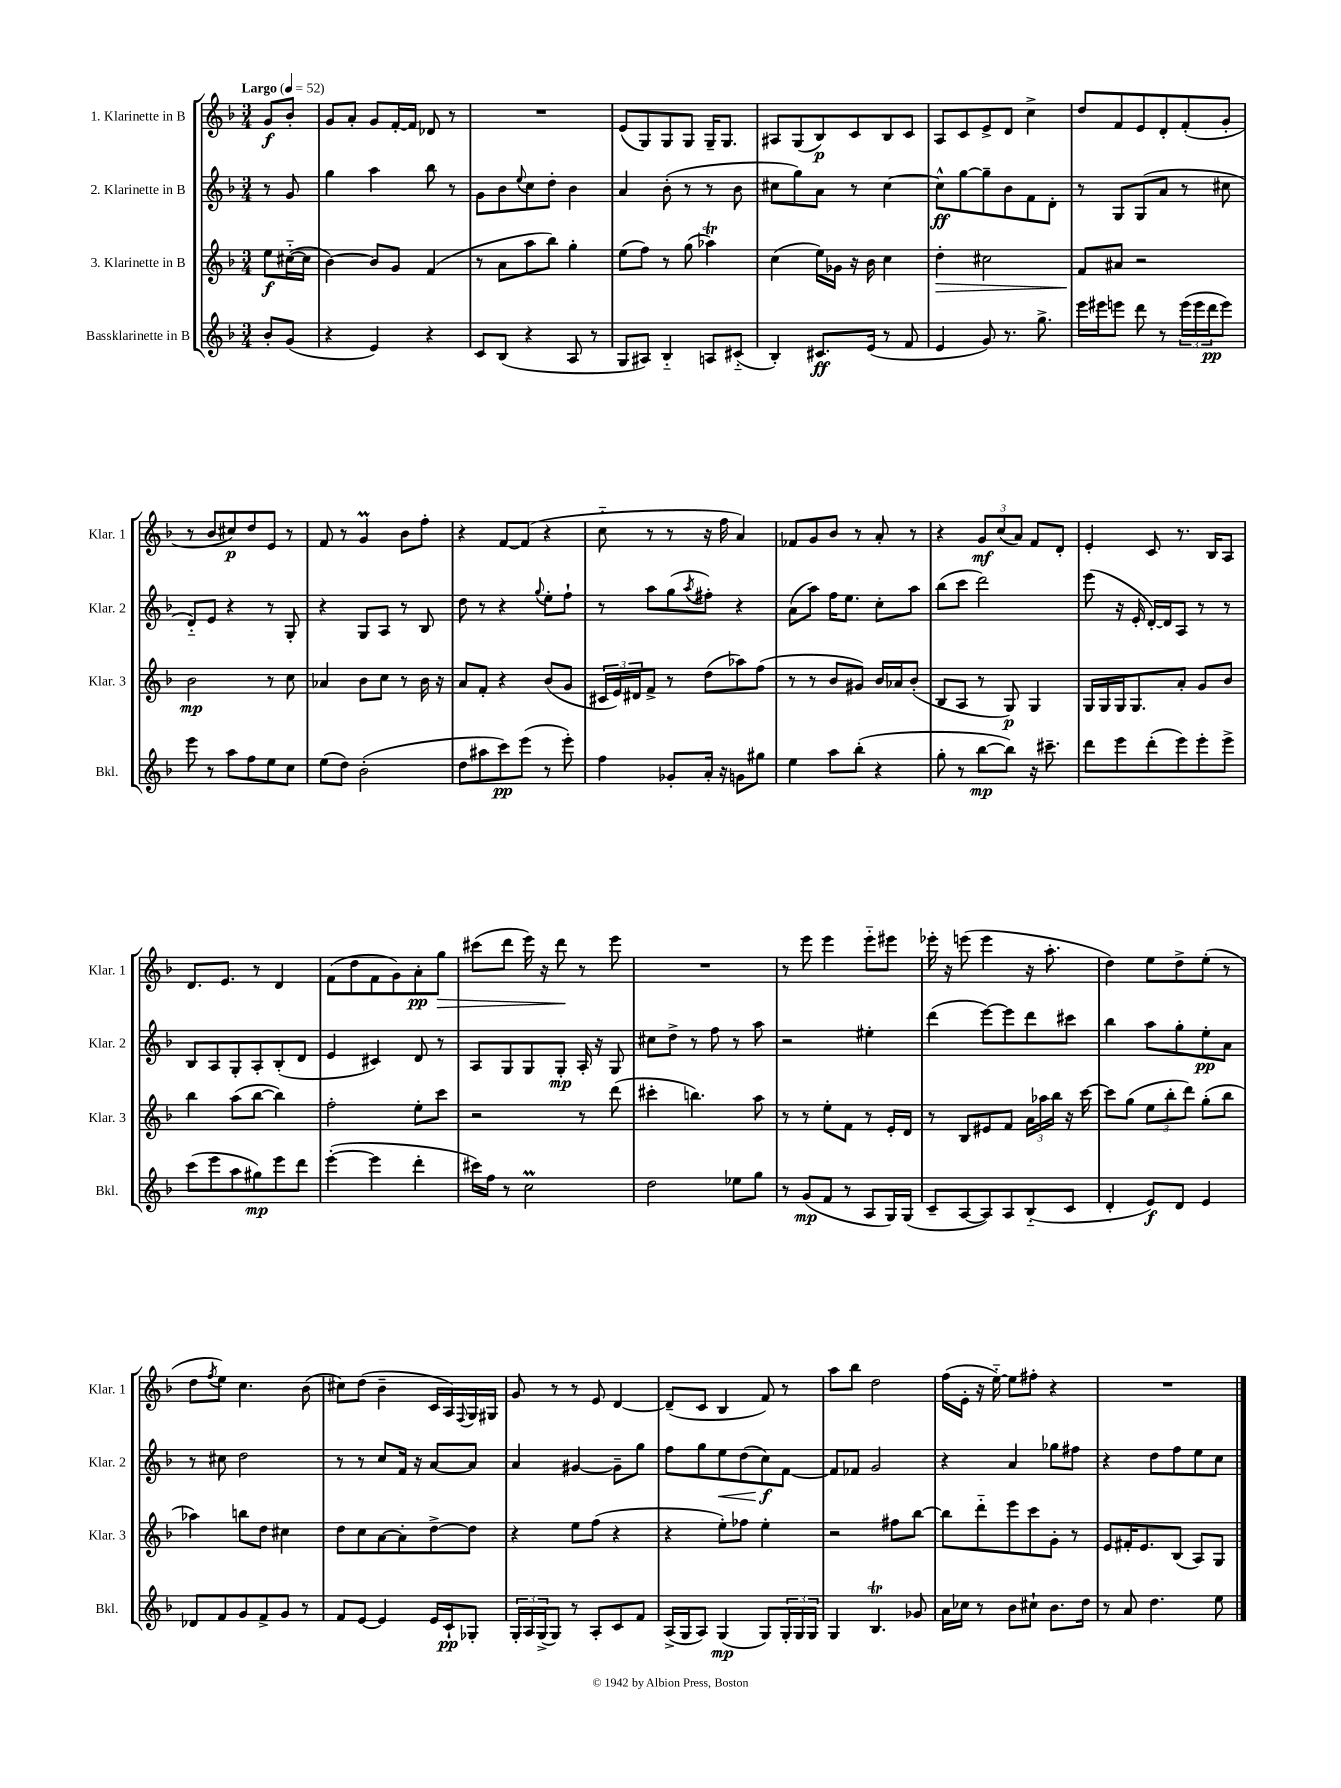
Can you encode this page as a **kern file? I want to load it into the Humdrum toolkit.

**kern	**kern	**kern	**kern
*staff4	*staff3	*staff2	*staff1
*clefG2	*clefG2	*clefG2	*clefG2
*k[b-]	*k[b-]	*k[b-]	*k[b-]
*M3/4	*M3/4	*M3/4	*M3/4
*MM52	*MM52	*MM52	*MM52
8b-'	8ee	8r	8g
(8g	([16cc#'~	8g	8b-'
.	16cc#]	.	.
=	=	=	=
4r	[4b-)	4gg	8g
.	.	.	8a'
4e)	8b-]	4aa	8g
.	8g	.	[16f'
.	.	.	16f]
4r	(4f	8bb-	8d-
.	.	8r	8r
=	=	=	=
8c	8r	8g	2.r
(8B-	8a	8b-	.
.	.	8qqee	.
4r	8aa	8cc	.
.	8bb-)	8dd'	.
8A	4gg'	4b-	.
8r	.	.	.
=	=	=	=
8G	(8ee	4a	(8e
8A#)	8ff)	.	8G)
4B-'~	8r	(8b-'	8G
.	(8gg	8r	8G
8A	4aa-)	8r	16G~
.	.	.	8.G
(8c#'~	.	8b-	.
=	=	=	=
4B-')	(4cc	8cc#	8A#
.	.	8gg)	(8G
8.c#	16ee)	8a	8B-)
.	16g-	.	.
.	16r	8r	8c
(16e	16b-	.	.
8r	4cc	[4cc#	8B-
8f	.	.	8c
=	=	=	=
4e	4dd'	8cc#^^]	8A
.	.	[8gg	8c
8g)	2cc#	8gg~]	8e^
8.r	.	8b-	8d
.	.	8f	4cc^
8.gg^	.	.	.
.	.	8d'	.
=	=	=	=
16eee	8f	8r	8dd
16eee#	.	.	.
8eee	8a#	8G	8f
8ddd	2r	(8G	8e
8r	.	8a	8d'
(24eee	.	8r	(8f'
24eee	.	.	.
24ddd	.	.	.
8eee)	.	8cc#	8g'
=	=	=	=
8eee	2b-	8d'~)	8r
8r	.	8e	8b-
8aa	.	4r	8cc#)
8ff	.	.	8dd
8ee	8r	8r	8e
8cc	8cc	8G'	8r
=	=	=	=
(8ee	4a-	4r	8f
8dd)	.	.	8r
(2b-'	8b-	8G	4g
.	8cc	8A	.
.	8r	8r	8b-
.	16b-	8B-	8ff'
.	16r	.	.
=	=	=	=
8dd	8a	8dd	4r
8aa#	8f'	8r	.
8ccc)	4r	4r	[8f
(8eee	.	.	(8f]
.	.	8qqgg	.
8r	(8b-	8ee'	4r
8eee')	8g	8ff`	.
=	=	=	=
4ff	24c#	8r	8cc'~
.	24e)	.	.
.	24d#	.	.
.	8f^	8aa	8r
8g-'	8r	(8gg	8r
.	.	8qaa	.
16a'	(8dd	8ff#')	16r
16r	.	.	16ff
8g	8aa-)	4r	4a)
8gg#	(8ff	.	.
=	=	=	=
4ee	8r	(8a	8f-
.	8r	8aa)	8g
8aa	8b-	16ff	8b-
.	.	8.ee	.
(8bb-'	8g#)	.	8r
4r	16b-	8cc'	8a'
.	16a-	.	.
.	(8b-'	8aa	8r
=	=	=	=
8gg'	8B-	(8bb-	4r
8r	8A	8ccc	.
[8bb-	8r	2ddd)	12g
.	.	.	(12cc
8bb-])	8G)	.	.
.	.	.	12a)
16r	4G	.	8f
8.ccc#~	.	.	.
.	.	.	8d'
=	=	=	=
8ddd	16G	(8eee	4e'
.	16G	.	.
8eee	16G	16r	.
.	8.G	16e'	.
(8ddd'	.	[16d')	8c
.	.	16d]	.
8eee)	8a'	8A	8.r
8eee'	8g	8r	.
.	.	.	16B-
8eee^	8b-	8r	8A
=	=	=	=
(8ccc	4bb-	8B-	8.d
8eee	.	8A	.
.	.	.	8.e
8aa	(8aa	8G'	.
8gg#)	[8bb-	8A'	8r
8eee	4bb-])	(8B-'	4d
8ddd	.	8d	.
=	=	=	=
([4eee'	2ff'	4e	(8f
.	.	.	8dd
4eee]	.	4c#)	8f
.	.	.	8g)
4ddd'	8ee'	8d	8a'
.	8ccc	8r	8gg
=	=	=	=
16ccc#)	2r	8A	(8ccc#
16ff	.	.	.
8r	.	8G	8ddd
2cc	.	8G	16eee)
.	.	.	16r
.	.	8G'	8ddd
.	8r	16A'	8r
.	.	16r	.
.	(8ddd	8G	8eee
=	=	=	=
2dd	4ccc#'	8cc#	2.r
.	.	8dd^	.
.	4.bb)	8r	.
.	.	8ff	.
8ee-	.	8r	.
8gg	8aa	8aa	.
=	=	=	=
8r	8r	2r	8r
(8g	8r	.	8eee
8f	8ee'	.	4eee
8r	8f	.	.
8A	8r	4ee#'	8eee'~
16G)	16e'	.	8eee#
(16G	16d	.	.
=	=	=	=
8c~	8r	(4ddd	16eee-'
.	.	.	16r
[8A	8B-	.	(8eee
8A])	8e#	[8eee)	4eee
8A	8f	8eee]	.
(8B-'~	24a	8ddd	16r
.	24aa-	.	.
.	.	.	8.aa'
.	24bb-	.	.
8c	16r	8ccc#	.
.	[16ccc	.	.
=	=	=	=
4d'	8ccc]	4bb-	4dd)
.	(8gg	.	.
8e)	12ee	8aa	8ee
.	12bb-'	.	.
8d	.	8gg'	8dd^
.	12ddd)	.	.
4e	(8gg'	8ee'	(8ee'
.	8bb-	8a	8r
=	=	=	=
8d-	4aa-)	8r	8dd
.	.	.	8qff
8f	.	8cc#	8ee)
8g	8bb	2dd	4.cc
8f^	8dd	.	.
8g	4cc#	.	.
8r	.	.	(8b-
=	=	=	=
8f	8dd	8r	8cc#)
[8e	8cc	8r	(8dd
4e]	[8a	8cc	4b-~
.	8a']	16f	.
.	.	16r	.
16e	[8dd^	[8a	16c
16c`	.	.	16A)
.	.	.	8qqF
8G-'	8dd]	8a]	16G
.	.	.	16G#
=	=	=	=
24G'	4r	4a	8g
24A	.	.	.
(24G^	.	.	.
8G)	.	.	8r
8r	8ee	[4g#	8r
8A'	(8ff	.	8e
8c	4r	8g#~]	[4d
8f	.	8gg	.
=	=	=	=
(16A^	4r	8ff	(8d~]
16G	.	.	.
8A)	.	8gg	8c
(4G	8ee')	8ee	4B-
.	8ff-	(8dd	.
8G)	4ee'	8cc)	8f)
24G'	.	[8f	8r
24G	.	.	.
24G	.	.	.
=	=	=	=
4G	2r	8f]	8aa
.	.	8f-	8bb-
4.B-	.	2g	2dd
.	8ff#	.	.
8g-	[8bb-	.	.
=	=	=	=
16a	8bb-]	4r	(16ff
16cc-	.	.	16e'
8r	8ddd'~	.	16r
.	.	.	[16ee'~)
8b-	8eee	4a	8ee]
8cc#`	8ccc	.	8ff#'
8.b-	8g'	8gg-	4r
.	8r	8ff#	.
16dd	.	.	.
=	=	=	=
8r	8e	4r	2.r
8a	16f#'	.	.
.	8.e	.	.
4.dd	.	8dd	.
.	(8B-	8ff	.
.	8A)	8ee	.
8ee	8G	8cc	.
==	==	==	==
*-	*-	*-	*-
